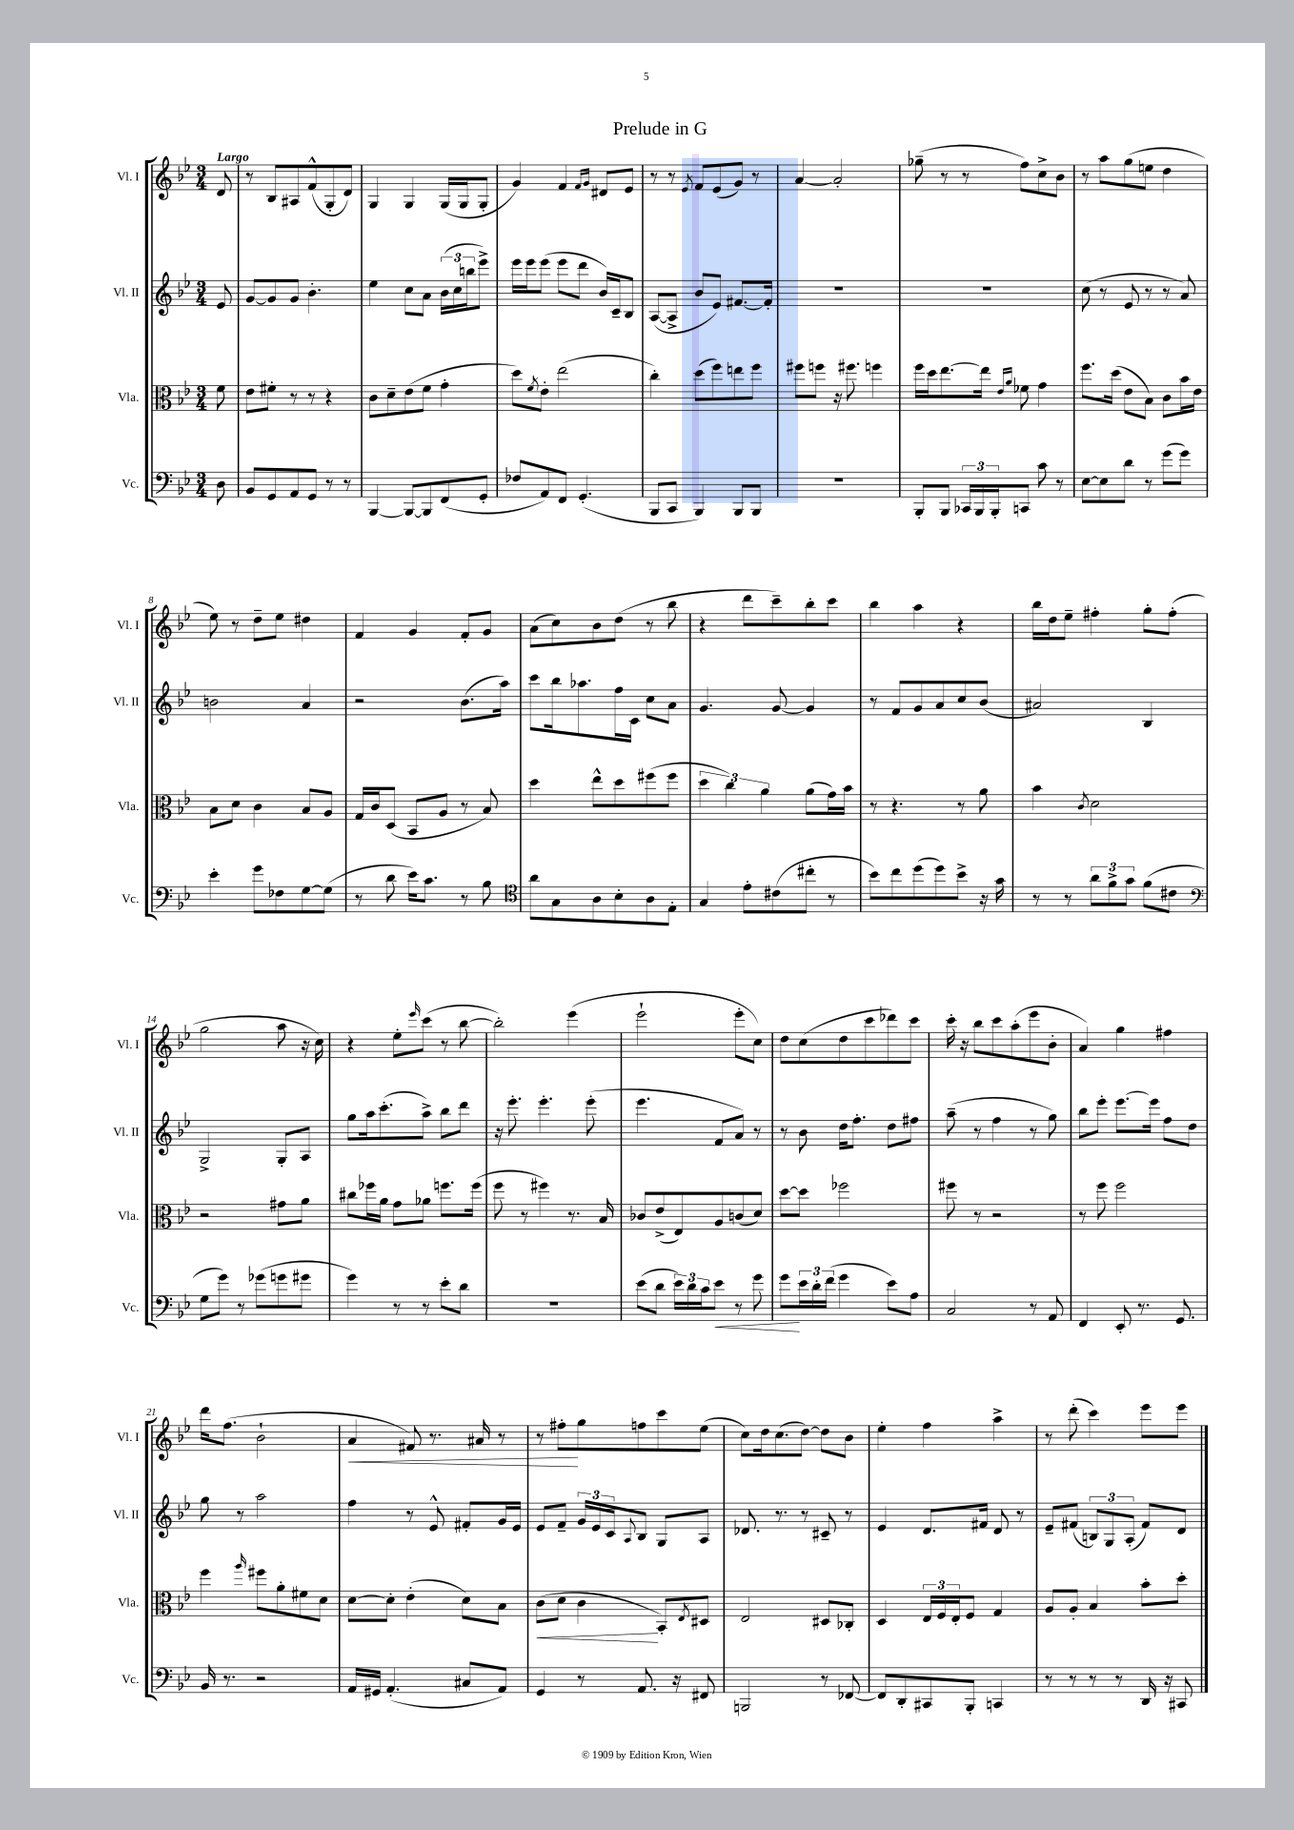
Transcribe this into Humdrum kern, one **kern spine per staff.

**kern	**kern	**kern	**kern
*staff4	*staff3	*staff2	*staff1
*clefF4	*clefC3	*clefG2	*clefG2
*k[b-e-]	*k[b-e-]	*k[b-e-]	*k[b-e-]
*M3/4	*M3/4	*M3/4	*M3/4
8D	8f	8e-	8d
=	=	=	=
8BB-	8e-	[8g	8r
8GG	8f#'	8g]	8B-
8AA	8r	8g	8A#
8GG	8r	4.b-'	(8f^^
8r	4r	.	8G'
8r	.	.	8d)
=	=	=	=
[4BBB-	8c	4ee-	4G
.	8d~	.	.
8BBB-_	(8e-	8cc	4G
8BBB-]	8f	8a	.
(8FF	4g'	(24b-	(16G
.	.	24cc	.
.	.	.	16G
.	.	24bb	.
8GG'	.	8eee-^)	8G'
=	=	=	=
8F-	8dd)	16eee-	4g)
.	.	16eee-	.
.	8qf	.	.
8AA)	8e-'	(8eee-	.
8FF	(2ee-	8eee-	4f
(4.GG'	.	8ddd	.
.	.	.	16qqf
.	.	.	16qqg
.	.	16b-)	8d#
.	.	16c~	.
.	.	8B-	8e-
=	=	=	=
8BBB-	4cc')	([8A	8r
8CC	.	8A^]	8r
.	.	.	8qe-
4BBB-)	(8dd	8b-	8f
.	8ff)	8e-)	(8e-
8BBB-	8ee	[8.f#	8g)
8BBB-	8ff	.	8r
.	.	16f#']	.
=	=	=	=
2.r	8ff#	2.r	[4a
.	8ff	.	.
.	16r	.	2a']
.	8.ff#	.	.
.	4ff	.	.
=	=	=	=
8BBB-'	16ff	2.r	(8gg-~
.	16dd	.	.
8BBB-	[8.ee-	.	8r
24CC-	.	.	8r
24BBB-	.	.	.
.	16ee-]	.	.
24BBB-'	.	.	.
.	16qqe-	.	.
.	16qqa	.	.
8CC	8f-	.	8ff)
8c	4g	.	8cc^
8r	.	.	8b-
=	=	=	=
[8E-	8.ff	(8cc	8r
8E-]	.	8r	8aa
.	(16dd	.	.
8d	8e-	8e-	(8gg
8r	8B-)	8r	8ee
(8g	8c	8r	4dd
8g)	16b-	8a)	.
.	16e-	.	.
=	=	=	=
4e-'	8B-	2b	8ee-)
.	8d	.	8r
8g	4c	.	8dd~
8F-	.	.	8ee-
[8G	8B-	4a	4dd#
(8G]	8A	.	.
=	=	=	=
8r	16G	2r	4f
.	16c	.	.
8d	(8D	.	.
16e-)	8BB-	.	4g
8.c	.	.	.
.	8A	.	.
8r	8r	(8.b-	8f'
8B-	8B-)	.	8g
.	.	16aa)	.
=	=	=	=
*clefC4	*	*	*
8a	4dd	8ccc	(8a
8G	.	16bb-	8cc)
.	.	8.aa-	.
8A	8ee-^^	.	8b-
8B-'	8dd	16ff	(8dd
.	.	16c	.
8A	(8ff#	8cc	8r
8E-'	8ff#	8a	8bb-
=	=	=	=
4G	6dd	4.g	4r
.	6cc)	.	.
8e-'	.	.	8ddd
.	6a	.	.
(8c#	.	[8g	8ccc~)
8cc#'	(8a	4g]	8bb-'
8r	16g)	.	8ccc
.	16b-	.	.
=	=	=	=
8b-)	8r	8r	4bb-
8cc	4.r	8f	.
(8dd	.	8g	4aa
8dd)	.	8a	.
8b-^	8r	8cc	4r
16r	8a	(8b-	.
16g	.	.	.
=	=	=	=
8r	4b-	2a#)	16bb-
.	.	.	16dd
8r	.	.	8ee-~
.	8qc	.	.
12a	2d	.	4ff#'
12f^	.	.	.
12g	.	.	.
(8f	.	4B-	8gg'
8c#	.	.	(8ff#'
=	=	=	=
*clefF4	*	*	*
8G	2r	2G^	2gg
8g)	.	.	.
8r	.	.	.
(8g-	.	.	.
8g	8g#	8G'	8aa
8g#	8a	8A	16r
.	.	.	16cc)
=	=	=	=
4g)	8cc#	8gg	4r
.	16ff-	16aa	.
.	16a	(8.ccc'	.
8r	8g	.	8ee-'
.	.	.	16qqeee-
8r	8a-	8aa^)	(8ccc
8e-'	8.ff	8bb-	8r
8d	.	8ddd	[8bb-
.	(16ff	.	.
=	=	=	=
2.r	8ff	16r	2bb-'])
.	.	8.eee-'	.
.	8r	.	.
.	4ff#)	4.eee-'	.
.	8.r	.	(4eee-
.	.	(8eee-'	.
.	16B-	.	.
=	=	=	=
(8e-	8c-	4.eee-	2eee-`
8d	(8e-^	.	.
24e-)	8E-)	.	.
24d	.	.	.
24c	.	.	.
8e-	8A	8f	.
8r	(8c	8a)	8eee-'
8g	8d)	8r	8cc)
=	=	=	=
8g	[8dd	8r	8dd
24e-	8dd]	8b-	(8cc
24d'	.	.	.
(24f	.	.	.
4g	2ff-	16dd	8dd
.	.	8.ff'	.
.	.	.	8ccc
8e-)	.	8dd	8ddd-)
8A	.	8ff#	8ccc
=	=	=	=
2C	8ff#	(8aa~	16ccc'
.	.	.	16r
.	8r	8r	8bb-
.	2r	4ff	8ccc
.	.	.	(8aa'
8r	.	8r	8eee-
8AA	.	8gg)	8b-'
=	=	=	=
4FF	8r	8bb-	4a)
.	8ff	8eee-'	.
8EE-'	2ff	[8.eee-	4gg
8.r	.	.	.
.	.	16eee-]	.
.	.	8ff	4ff#
8.GG	.	.	.
.	.	8dd	.
=	=	=	=
16BB-	4ff	8gg	16ddd
8.r	.	.	(8.ff
.	.	8r	.
.	16qqaa	.	.
2r	8ff#	2aa	2b-`
.	8a'	.	.
.	8f#	.	.
.	8d	.	.
=	=	=	=
16AA	[8d	4ff	4a
16GG#	.	.	.
(4.AA'	8d']	.	.
.	(4e-'	8r	8f#)
.	.	8e-^^	8.r
8C#	8d)	8f#'	.
.	.	.	16a#
8AA)	8B-	16g	8r
.	.	16e-	.
=	=	=	=
4GG	(8c	8e-	8r
.	8d	8f~	8ff#'
8r	4c	24g	8gg
.	.	24e-	.
.	.	24c	.
.	.	8qqA	.
8.AA	.	8B-	8ff
.	8BB-')	8G	8ccc
16r	.	.	.
.	8qE-	.	.
8FF#	8D#	8A	(8ee-
=	=	=	=
2BBB	2E-	8.d-	8cc)
.	.	.	16dd
.	.	8.r	(8.cc
.	.	8r	[8dd)
8r	8D#	8c#~	8dd]
[8FF-	8C-'	8r	8b-
=	=	=	=
8FF-]	4D	4e-	4ee-'
8DD'	.	.	.
8CC#	24E-	8.d	4ff
.	24F	.	.
.	24E-'	.	.
8BBB-'	8F	.	.
.	.	16f#	.
4CC	4G	8d	4aa^
.	.	8r	.
=	=	=	=
8r	8A	8e-~	8r
8r	8A'	(8f#	(8ddd'
8r	4B-	12B)	4ccc)
.	.	12G	.
8r	.	.	.
.	.	(12A'	.
16DD	8b-'	8f#)	8eee-
16r	.	.	.
8CC#	8dd'	8d	8eee-
==	==	==	==
*-	*-	*-	*-
